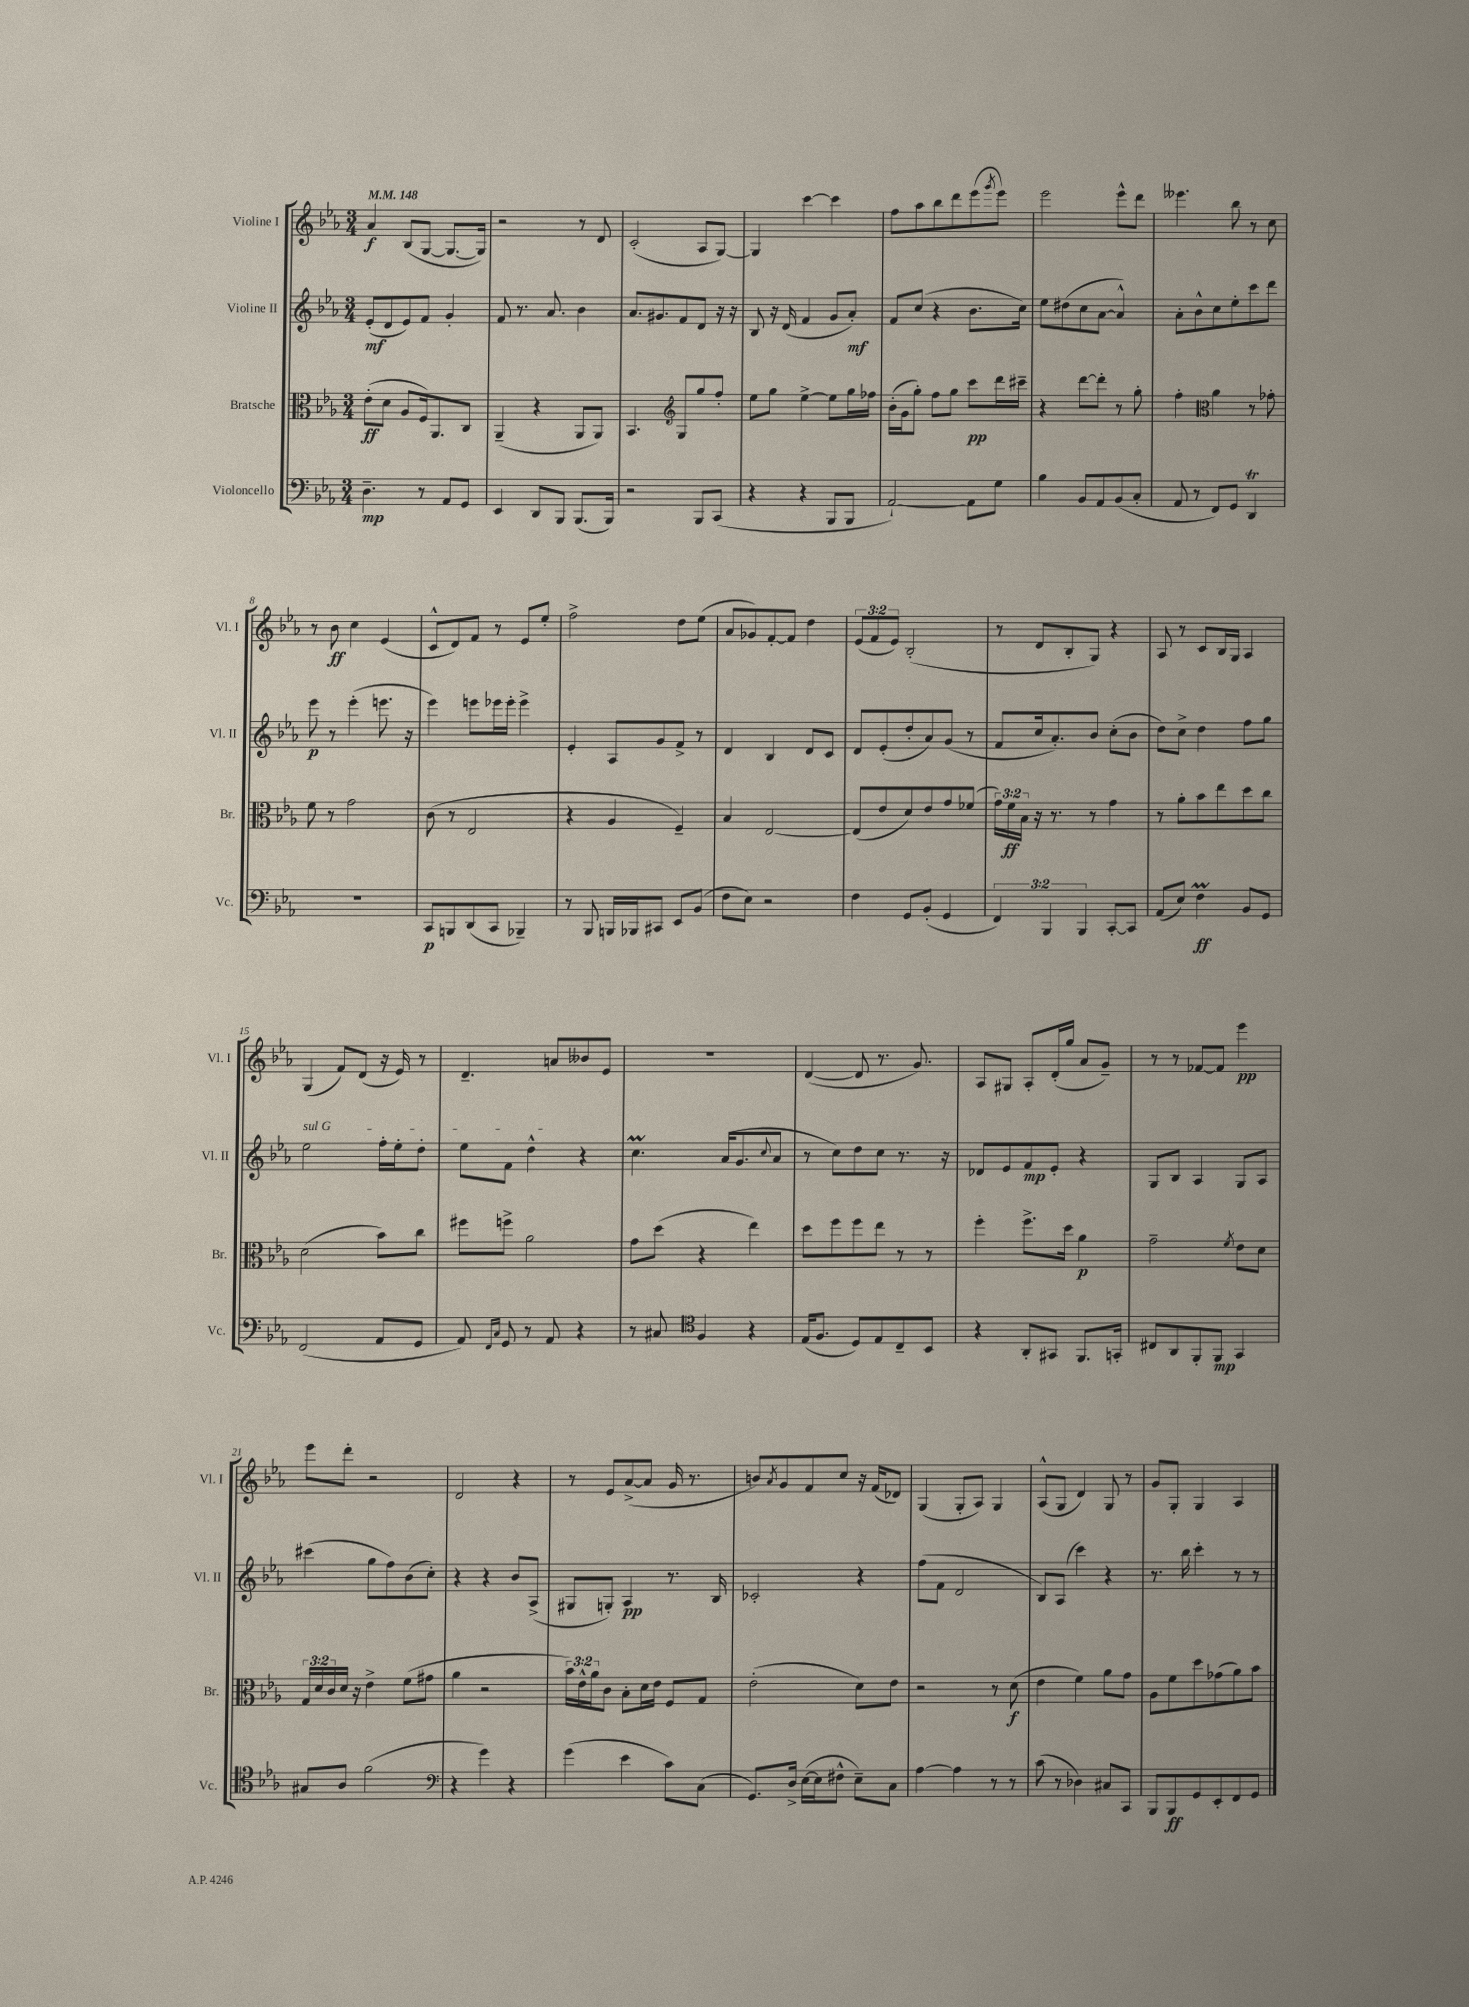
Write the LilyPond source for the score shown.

<<
\new StaffGroup <<
\new Staff = "s0" \with { instrumentName = "Violine I" shortInstrumentName = "Vl. I" } {
    \clef treble \key ees \major \numericTimeSignature \time 3/4 \override Staff.TupletNumber.text = #tuplet-number::calc-fraction-text \tempo 4 = 148
    aes'4\f bes8( g8~ g8.~ g16) |
    r2 r8 d'8 |
    c'2-.( aes8 g8~) |
    g4 c'''4~ c'''4 |
    f''8 aes''8 bes''8 d'''8 ees'''8( \acciaccatura { g'''8 } ees'''8) |
    ees'''2 ees'''8-^ d'''8 |
    eeses'''4. bes''8 r8 c''8 |
    r8 bes'8\ff c''4 ees'4( |
    c'8-^ d'8) f'8 r8 ees'8 ees''8-. |
    f''2-> d''8 ees''8( |
    aes'8 ges'8) f'8~-. f'8 d''4 |
    \tuplet 3/2 { ees'8( f'8 ees'8) } bes2-.( |
    r8 d'8 bes8-. g8) r4 |
    aes8 r8 c'8 bes16 g16 aes4 |
    g4( f'8) d'8( r16 ees'16) r8 |
    d'4.-- a'8 beses'8 ees'8 |
    R2. |
    d'4~( d'8 r8. g'8.) |
    aes8 gis8 aes8-. d'16-.( g''16 aes'8 g'8--) |
    r8 r8 fes'8~ fes'8 ees'''4\pp |
    ees'''8 d'''8-. r2 |
    d'2 r4 |
    r8 ees'8 aes'8~->( aes'8 g'16 r8. |
    b'8) \acciaccatura { aes'8 } g'8 f'8 c''8 r16 f'16( des'8) |
    g4( g8-. aes8) g4 |
    aes8-^( g8 d'4) g8 r8 |
    g'8 g8-. g4 aes4 \bar "|." |
}
\new Staff = "s1" \with { instrumentName = "Violine II" shortInstrumentName = "Vl. II" } {
    \clef treble \key ees \major \numericTimeSignature \time 3/4
    ees'8-.\mf( d'8 ees'8) f'8 g'4-. |
    f'8 r8. aes'8. bes'4 |
    aes'8. gis'8. f'8 d'8 r16 r16 |
    bes8 r16 d'16( f'4 g'8 aes'8-.\mf) |
    f'8 c''8( r4 bes'8. c''16) |
    ees''8 dis''8( c''8 aes'8~ aes'4-^) |
    aes'8-. bes'8-^ c''8 ees''8-. c'''8 d'''8 |
    ees'''8\p r8 ees'''4-.( e'''8. r16 |
    ees'''4) e'''8 ees'''16 ees'''16-. ees'''4-> |
    ees'4-. aes8 g'8 f'8-> r8 |
    d'4 bes4 d'8 c'8 |
    d'8 ees'8-.( d''8-. aes'8) g'8( r8 |
    f'8 c''16 aes'8.-.) bes'8 c''8-.( bes'8 |
    d''8) c''8-> d''4 f''8 g''8 |
    \once \override TextSpanner.bound-details.left.text = \markup { \italic "sul G" } ees''2\startTextSpan f''16-. ees''16-. d''8-. |
    ees''8 f'8 d''4-^\stopTextSpan r4 |
    c''4.\prall aes'16( g'8. \appoggiatura { c''8 } aes'8 |
    r8 c''8) d''8 c''8 r8. r16 |
    des'8 ees'8 f'8\mp ees'8-. r4 |
    g8 bes8 aes4 g8 aes8 |
    cis'''4( g''8 f''8) bes'8( c''8-.) |
    r4 r4 bes'8 aes8->( |
    gis8 g8-.) aes4\pp r8. bes16 |
    ces'2-. r4 |
    f''8( f'8 d'2 |
    bes8) aes8( c'''4) r4 |
    r8. bes''16 c'''4-. r8 r8 \bar "|." |
}
\new Staff = "s2" \with { instrumentName = "Bratsche" shortInstrumentName = "Br." } {
    \clef alto \key ees \major \numericTimeSignature \time 3/4 \override Staff.TupletNumber.text = #tuplet-number::calc-fraction-text
    ees'8-.\ff( d'8 aes8 f16) aes,8. c8 |
    aes,4--( r4 aes,8 aes,8) |
    bes,4. \clef treble g8 g''8 f''8-. |
    ees''8 g''8 ees''4~-> ees''8 g''16 fes''16 |
    bes'16-.( g'16 g''8-.) f''8 g''8 c'''8\pp d'''16 cis'''16-- |
    r4 d'''8~ d'''8-. r8 g''8-. |
    f''4-. \clef alto aes'4 r8 ges'8-. |
    f'8 r8 g'2 |
    c'8( r8 ees2 |
    r4 aes4 f4--) |
    bes4 ees2~ |
    ees8( ees'8 d'8) ees'8 g'8 fes'8( |
    \tuplet 3/2 { g'16) f'16\ff bes16 } r16 r8. r8 g'4 |
    r8 aes'8-. bes'8 ees''8 d''8 c''8 |
    d'2( bes'8) c''8 |
    fis''8 f''8-> aes'2 |
    g'8 d''8( r4 ees''4) |
    d''8 f''8 f''8 ees''8 r8 r8 |
    f''4-. f''8.-> d''16 aes'4\p |
    g'2-- \acciaccatura { f'8 } ees'8 d'8 |
    \tuplet 3/2 { g16 d'16 c'16 } d'16 r16 ees'4-> f'8( gis'8 |
    aes'4 r2 |
    \tuplet 3/2 { bes'16) ees'16-^ aes'16 } c'8 bes8-. d'16 ees'16 f8 g8 |
    ees'2-.( d'8) ees'8 |
    r2 r8 d'8\f( |
    ees'4 f'4) aes'8 g'8 |
    aes8 f'8 d''8 ges'8( aes'8) bes'8 \bar "|." |
}
\new Staff = "s3" \with { instrumentName = "Violoncello" shortInstrumentName = "Vc." } {
    \clef bass \key ees \major \numericTimeSignature \time 3/4 \override Staff.TupletNumber.text = #tuplet-number::calc-fraction-text
    d4.--\mp r8 aes,8 g,8 |
    ees,4 d,8 bes,,8 bes,,8.( bes,,16) |
    r2 bes,,8 c,8( |
    r4 r4 bes,,8 bes,,8 |
    aes,2~-!) aes,8 g8 |
    bes4 bes,8 aes,8 bes,8( c8-. |
    aes,8 r8 f,8) g,8 d,4\trill |
    R2. |
    c,8\p b,,8 d,8( c,8 bes,,4--) |
    r8 bes,,8 b,,16 bes,,16 cis,8 ees,8 bes,8( |
    f8 ees8) r2 |
    f4 g,8 bes,8-.( g,4 |
    \tuplet 3/2 { f,4) bes,,4 bes,,4 } c,8~-. c,8 |
    aes,8( ees8) f4\prall\ff bes,8 g,8 |
    f,2( aes,8 g,8 |
    aes,8) \grace { f,16 c16 } g,8 r8 aes,8 r4 |
    r8 cis8 \clef tenor f4 r4 |
    ees16( f8. d8) ees8 c8-- bes,8 |
    r4 aes,8-. gis,8 f,8. g,16-. |
    cis8 aes,8 f,8-. f,8\mp g,4 |
    gis8 aes8 f'2( |
    \clef bass r4 g'4) r4 |
    g'4( ees'4 c'8) c8( |
    g,8.) d16-> ees16~( ees16 fis8-^ ees8--) c8 |
    aes4~ aes4 r8 r8 |
    c'8( r8 des4) cis8 c,8 |
    bes,,8 bes,,8\ff g,8 ees,8-. f,8 g,8 \bar "|." |
}
>>
>>
